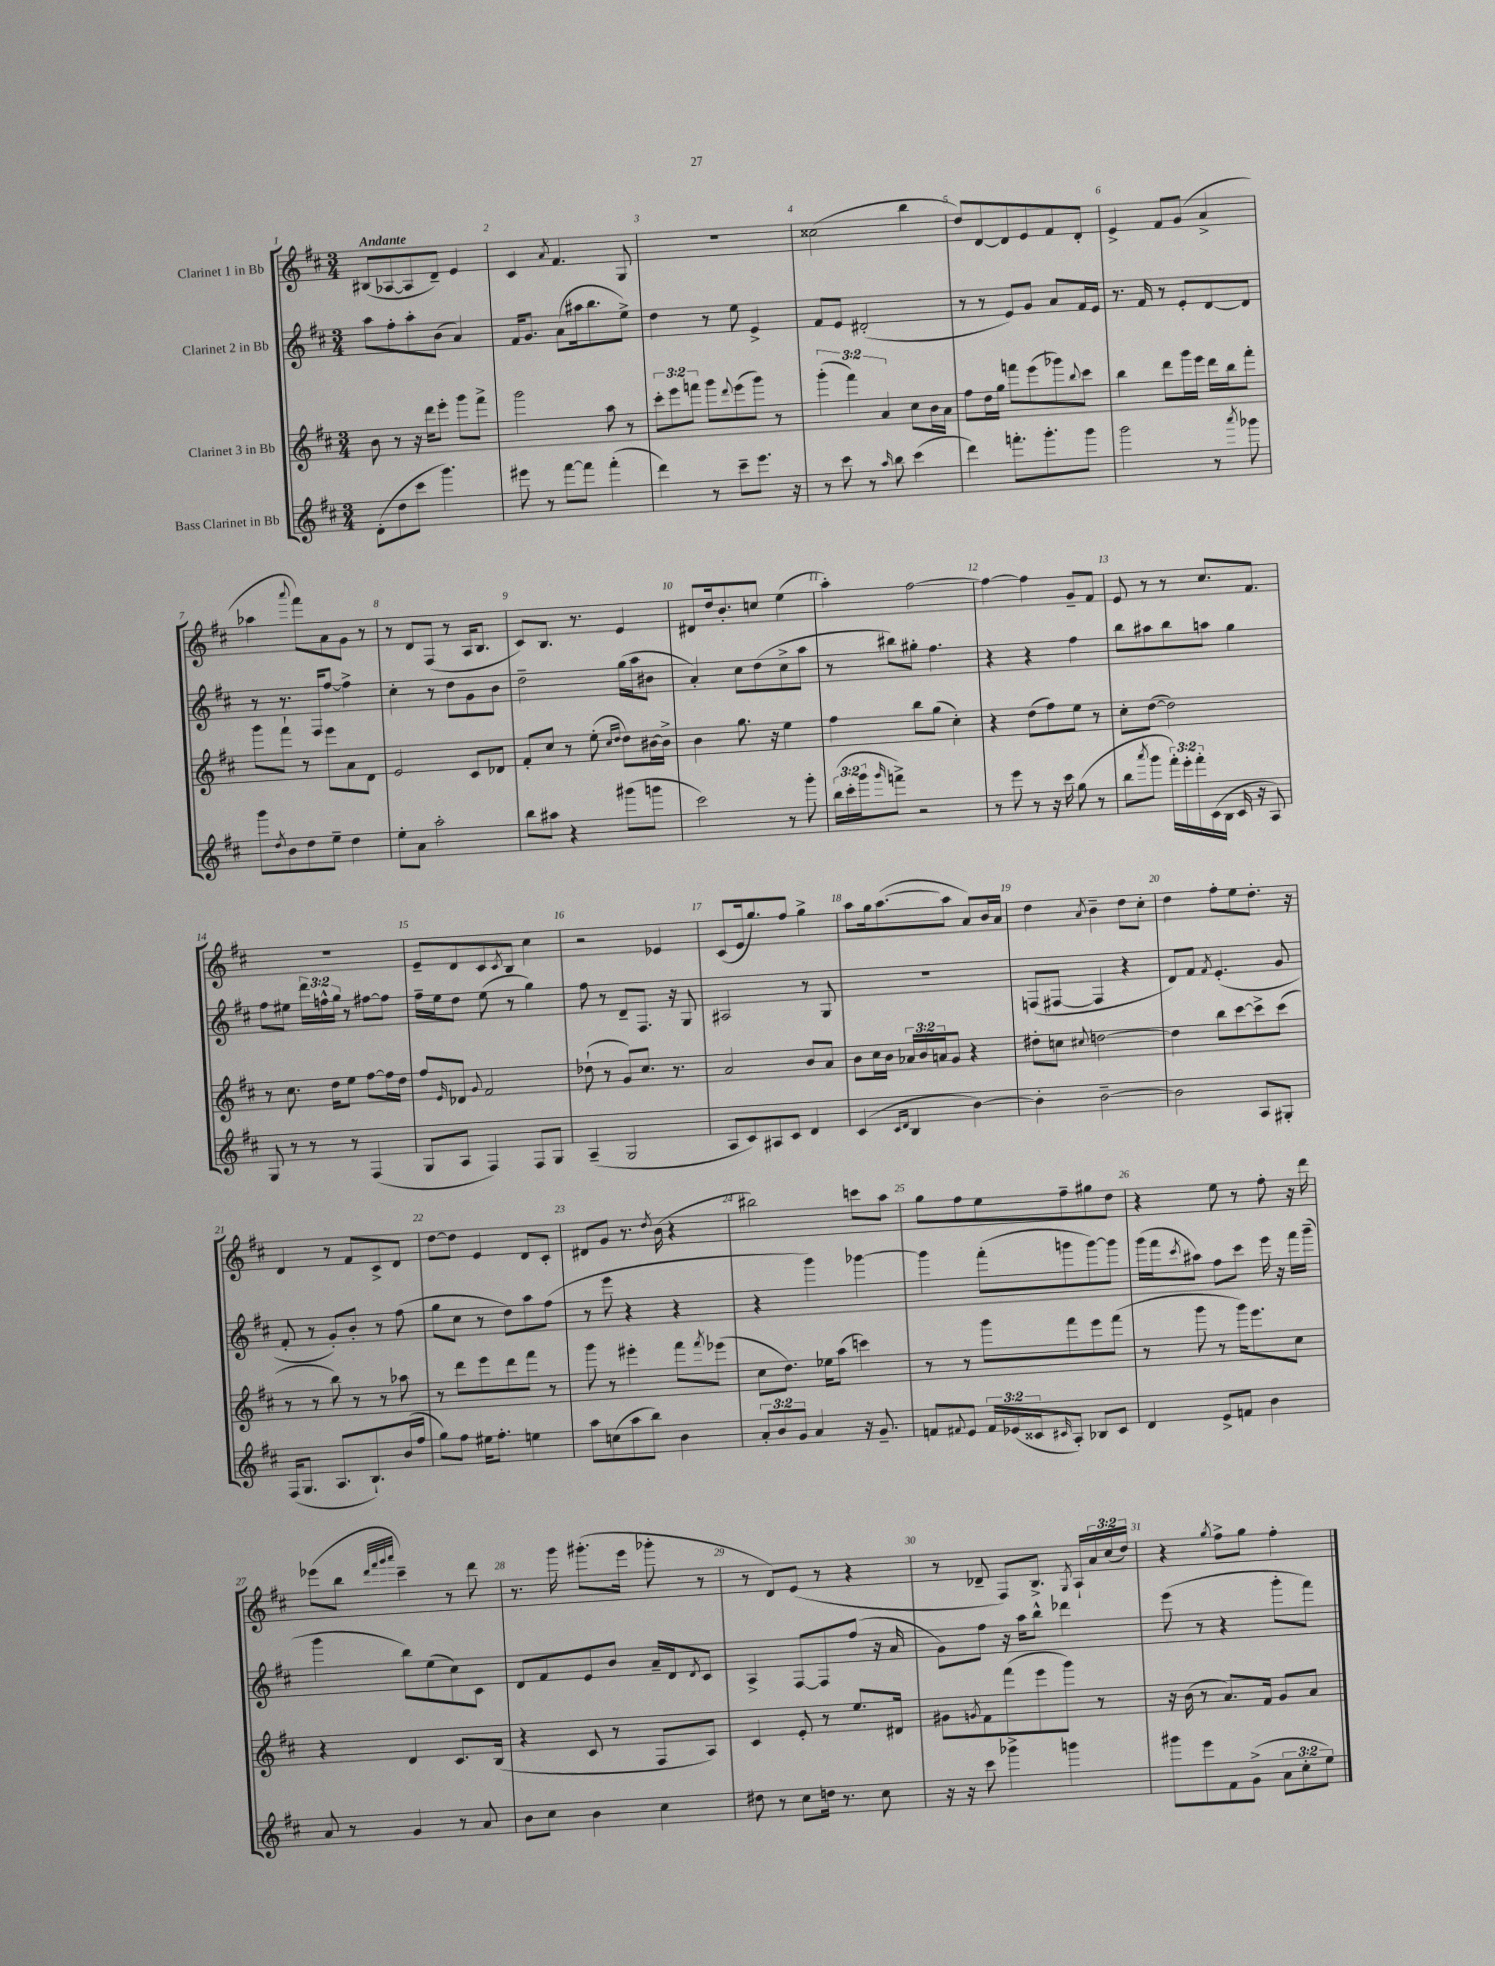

**kern	**kern	**kern	**kern
*staff4	*staff3	*staff2	*staff1
*clefG2	*clefG2	*clefG2	*clefG2
*k[f#c#]	*k[f#c#]	*k[f#c#]	*k[f#c#]
*M3/4	*M3/4	*M3/4	*M3/4
(8d'	8b	8aa	(8B#
8dd	8r	8ff#'	[8A-
8ccc#	16r	8aa'	8A-]
.	16ddd	.	.
4.ggg)	8eee'	(8b	8d~)
.	8ggg	4a)	4e
.	8fff#^	.	.
=	=	=	=
8eee#	2ggg	16f#	4c#
.	.	8.g	.
8r	.	.	.
.	.	.	8qa
[8fff#	.	(8a	4.f#
8fff#]	.	16aa#	.
.	.	8.bb	.
(4fff#'	8aa	.	.
.	8r	8ee^)	8G
=	=	=	=
4ddd)	12ccc#'	4dd	2.r
.	12eee	.	.
.	12fff	.	.
8r	8ggg	8r	.
.	8qqddd	.	.
8ccc#~	(8eee	8ee	.
8.eee	8ggg)	4e^	.
.	8r	.	.
16r	.	.	.
=	=	=	=
8r	(6ggg'	8f#	(2cc##
8ccc#	.	8e	.
.	6fff#)	.	.
8r	.	(2d#'	.
.	6a	.	.
16qqaa	.	.	.
8bb	.	.	.
(4ccc#	8cc#	.	4bb
.	16b	.	.
.	16a	.	.
=	=	=	=
4ddd)	8ff#	8r	8dd)
.	16dd	8r	[8d
.	16gg	.	.
8.fff'	8fff	8e)	8d]
.	(8eee	8g	8e
8.ggg'	.	.	.
.	8ggg-)	8a	8f#
.	8qqbb	.	.
8ggg	8ccc#	16f#	8d'
.	.	16e	.
=	=	=	=
2ggg	4bb	8.r	4e^
.	.	16f#	.
.	8ddd	8r	8f#
.	16ggg	8e'	(8g
.	16eee	.	.
8r	16ddd	[8d	4a^
.	16bb	.	.
8qaaa	.	.	.
8ggg-	8fff#'	8d]	.
=	=	=	=
8ggg	8ggg	8r	4aa-
8qdd	.	.	.
8b	8fff#`	8.r	.
.	.	.	8qqaaa
8dd	8r	.	8fff#)
.	.	16F#	.
8ee~	8eee	[8ff#	8a
4dd	8a	4ff#^]	8g
.	8d	.	8r
=	=	=	=
8ee'	2e	4cc#'	8r
8a	.	.	8d
2aa'	.	8r	(8F#
.	.	8dd	8r
.	8c#	8g	16A
.	.	.	8.B
.	8d-	8b	.
=	=	=	=
8bb	8f#'	2dd~	8c#)
8aa#	8cc#	.	8.B
4r	8r	.	.
.	.	.	8.r
.	(8ee'	.	.
.	16qqcc#	.	.
.	16qqdd	.	.
(8ggg#	8dd)	(16gg	4e
.	.	16aa	.
8ggg	[16b#	8b#	.
.	16b#^]	.	.
=	=	=	=
2ccc#)	4b	4a')	8d#
.	.	.	16dd
.	.	.	8.b'
.	8.gg	8cc#	.
.	.	(8dd	8cc
.	16r	.	.
8r	4ee	8cc#^	(4ee
8ggg'	.	8aa	.
=	=	=	=
(24bb	4ff#	8r	4aa')
24ccc#'	.	.	.
24ggg	.	.	.
16qqggg	.	.	.
8fff^)	.	8bb#)	.
2r	8bb	8gg#'	[2ff#
.	(8gg	4.ff#	.
.	4cc#')	.	.
=	=	=	=
8r	4r	4r	4ff#_
8eee	.	.	.
8r	(8dd	4r	4ff#]
16r	8ff#)	.	.
16ccc#	.	.	.
(8gg	8ee	4ff#	8g~
8r	8r	.	8f#
=	=	=	=
8bb	8cc#'	8bb	8e
8qaaa	.	.	.
8ggg	([8dd	8aa#	8r
24fff#')	2dd])	8bb	8r
24eee'	.	.	.
24fff#'	.	.	.
(16c#	.	8aa	8.cc#
16B	.	.	.
16c#	.	4gg	.
16r	.	.	8.f#
8A)	.	.	.
=	=	=	=
8G	8r	8ff#	2.r
8r	8.cc#	8ee#	.
8r	.	24ddd	.
.	.	24ff^^	.
.	16dd	.	.
.	.	24gg	.
8r	8ee	8r	.
(4F#	[8ff#	[8ff#	.
.	16ff#]	8ff#]	.
.	16dd	.	.
=	=	=	=
8G	8ff#	16ff#~	8e~
.	.	16ee	.
.	16qqe	.	.
8A	8d-	8dd	8d
.	8qqg	.	.
4F#)	2f#	(8ee	8c#
.	.	.	8qc#
.	.	8r	8B
8F#	.	4gg)	4cc#
8G	.	.	.
=	=	=	=
(4A~	(8dd-`	8ff#	2r
.	8r	8r	.
2G	8g)	8d~	.
.	8.cc#	8.F#	.
.	.	.	4e-
.	8.r	16r	.
.	.	8G	.
=	=	=	=
8A	2a	2A#	(8c#
8c#)	.	.	16e
.	.	.	8.gg)
8A#	.	.	.
8c#	.	.	8ff#
4d	8b	8r	4gg^
.	8a	8G	.
=	=	=	=
(4c#	8b	2.r	8aa
.	16cc#	.	16gg
.	16b	.	([8.aa
16qqc#	.	.	.
16qqd	.	.	.
4B	24a-	.	.
.	24b	.	.
.	24a	.	.
.	8g	.	8aa]
[4b)	4r	.	8a)
.	.	.	16b
.	.	.	16a
=	=	=	=
4b']	8dd#'	(8F	4dd
.	8cc	[8F#	.
.	8qqcc#	.	8qa
[2b~	[2dd	4F#]	4b~
.	.	4r	8dd
.	.	.	8cc#'
=	=	=	=
2b]	4dd]	8d)	4dd
.	.	8f#	.
.	.	8qf#	.
.	8bb	(4.e'	8ff#'
.	[8ccc#	.	8ee
8A	8ccc#^]	.	8.dd'
8G#'	(8ccc#	8g	.
.	.	.	16r
=	=	=	=
(16F#	8r	8f#'	4d
8.G	.	.	.
.	8r	8r	.
8.A	8bb)	8g')	8r
.	8r	8b'	8f#
8.B`)	.	.	.
.	8r	8r	8c#^
(16b	8aa-	(8ff#	8d
16ff#	.	.	.
=	=	=	=
8gg)	8r	8gg	[8dd
8ff#	8ddd	8cc#	8dd]
16ee#	8eee	8r	4e
8.ff#'	.	.	.
.	8ddd	8dd)	.
4ee	8fff#	8aa	8d
.	8r	(8ff#	8c#'
=	=	=	=
8aa	8ggg	8r	8d#
(8cc	8r	8eee	8g
8aa	4eee#'	4r	8.r
8bb)	.	.	.
.	.	.	8qdd
.	.	.	(16b
4b	8fff#	4r	4r
.	8qfff#	.	.
.	(8eee-	.	.
=	=	=	=
12a'	8cc#	4r	2bb#)
12b	.	.	.
.	8.dd)	.	.
12g	.	.	.
4a	.	4ggg)	.
.	16ee-	.	.
.	(8aa	.	.
16r	4ccc)	[4ggg-	8ccc
8.g~	.	.	.
.	.	.	8aa
=	=	=	=
8f	8r	4ggg-]	8gg
8qqf#	.	.	.
8e	8r	.	8ff#
24f#	8ggg	(8fff#'	8ee
(24e-	.	.	.
24c##	.	.	.
16qqc#	.	.	.
8A')	8fff#	8ggg	8ff#~
8B-	8eee	[8ggg)	8gg#
8c#	(8fff#	8ggg]	8dd
=	=	=	=
4d	8r	(16ggg	4r
.	.	16fff#	.
.	.	8qccc#	.
.	8ggg	8aa#)	.
8e^	8r	8ff#	8ee
8f	16ggg)	8ccc#	8r
.	8.eee	.	.
4b	.	16eee	8ff#'
.	.	16r	.
.	8cc#	16fff#	16r
.	.	(16ggg~	16ddd
=	=	=	=
8a	4r	4ggg	(8eee-
8r	.	.	8bb
.	.	.	32qqddd
.	.	.	32qqfff#
.	.	.	32qqggg
.	.	.	32qqaaa
4g	4d	8bb)	4ccc#~)
.	.	(8ee	.
8r	8.c#	8cc#)	8r
8a	.	8c#	8ddd
.	(16B	.	.
=	=	=	=
8b	4r	8d	8.r
8cc#	.	8f#	.
.	.	.	16ggg
4b	8c#	8e	(8.ggg#'
.	8r	8b	.
.	.	.	16eee
4cc#	8F#	16a~	8ggg-'
.	.	16d	.
.	.	8qd	.
.	8A)	8c#	8r
=	=	=	=
8dd#	4c#	4A^	8r
8r	.	.	8d)
8cc#	8e'	[8F#	(8e
16dd	8r	8F#]	8r
8.r	.	.	.
.	8.ee	(8ff#	4r
8cc#	.	16r	.
.	16d#	16a	.
=	=	=	=
16r	8g#	8g)	8r
16r	.	.	.
.	8qg	.	.
8ccc#	8f#	8ff#	8d-~
4ggg-^	(8fff#	16r	8F#)
.	.	16aa	.
.	8eee	8bb^^	8.B^
4ggg	8ggg)	4ddd-	.
.	.	.	8qG
.	.	.	16A`
.	8r	.	24a
.	.	.	(24cc#
.	.	.	24dd)
=	=	=	=
8ggg#	16r	(8eee	4r
.	(16b	.	.
8eee	8r	8r	.
.	.	.	8qgg
8f#	8.a)	4r	8ff#^
(8g^	.	.	8gg
.	16f#	.	.
12a	8g	8ggg'	4ff#'
12cc#'	.	.	.
.	8a	8fff#)	.
12ee)	.	.	.
==	==	==	==
*-	*-	*-	*-
